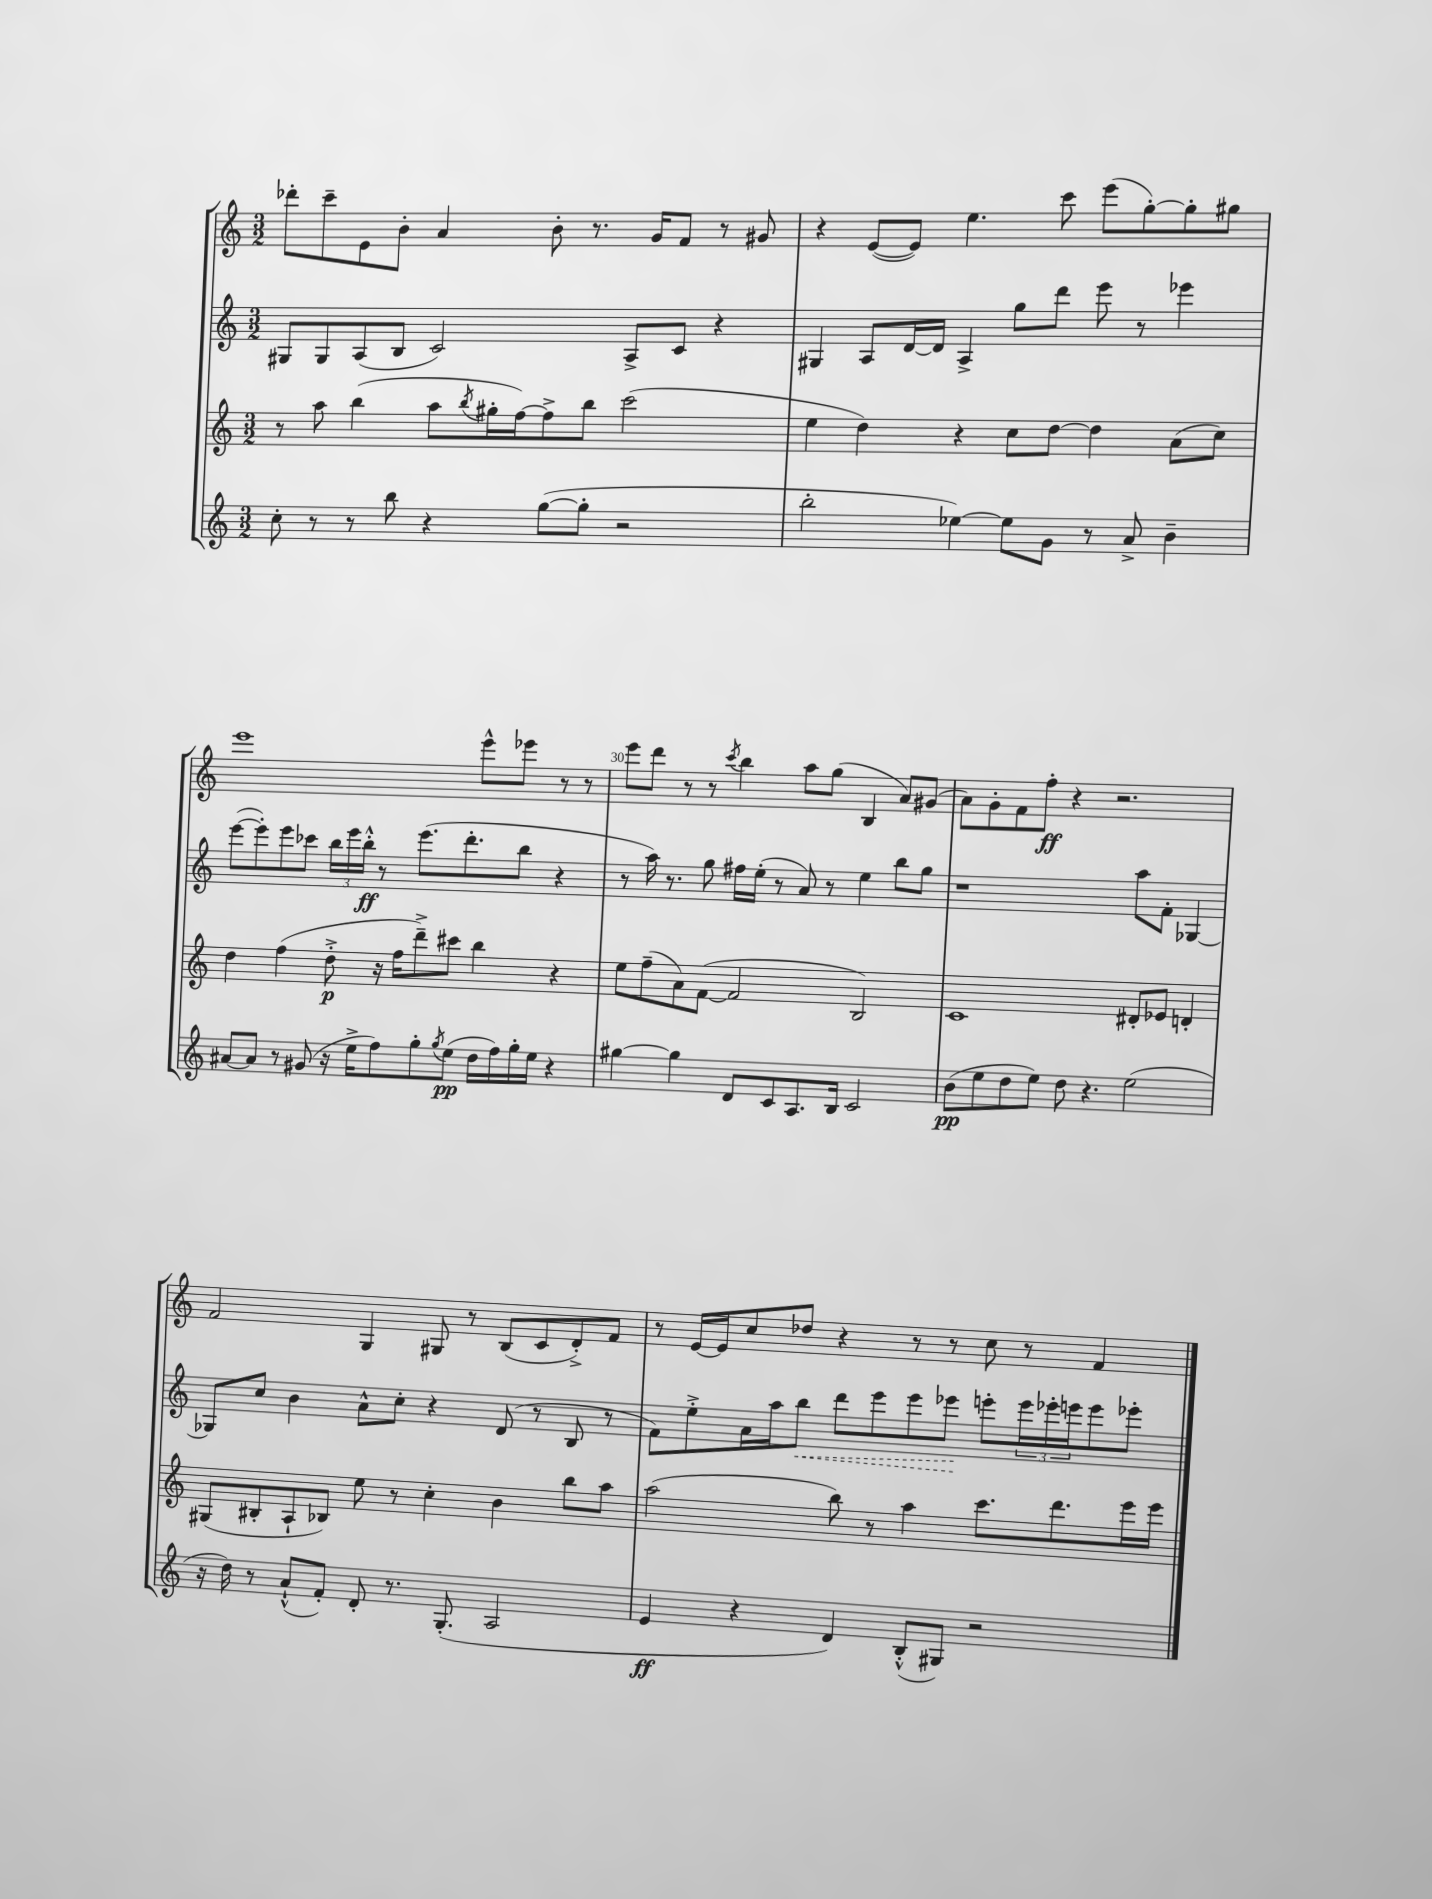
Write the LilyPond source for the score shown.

<<
\new StaffGroup <<
\new Staff = "s0" {
    \clef treble \key c \major \numericTimeSignature \time 3/2
    des'''8-. c'''8-- e'8 b'8-. a'4 b'8-. r8. g'16 f'8 r8 gis'8 |
    r4 e'8~( e'8) e''4. c'''8 e'''8( g''8~-.) g''8-. gis''8 |
    e'''1 e'''8-^ ees'''8 r8 r8 |
    e'''8 d'''8 r8 r8 \acciaccatura { c'''8 } b''4 a''8 g''8( b4 a'8) gis'8( |
    a'8) g'8-. f'8 f''8-.\ff r4 r2. |
    f'2 g4 gis8 r8 b8( c'8 d'8-.->) f'8 |
    r8 e'16~ e'16 c''8 des''8 r4 r8 r8 c''8 r8 f'4 \bar "|." |
}
\new Staff = "s1" {
    \clef treble \key c \major \numericTimeSignature \time 3/2
    gis8 gis8 a8( b8 c'2) a8-> c'8 r4 |
    gis4 a8 d'16~ d'16 a4-> g''8 d'''8 e'''8 r8 ees'''4 |
    e'''8~( e'''8-.) e'''8 ces'''8 \tuplet 3/2 { b''16 e'''16 b''16-.-^\ff } r8 e'''8.( d'''8.-. b''8 r4 |
    r8 a''16) r8. g''8 fis''16 e''16-.( r8 a'8) r8 e''4 b''8 g''8 |
    r1 a''8 f'8-. ges4~ |
    ges8 c''8 b'4 a'8-^ c''8-. r4 d'8( r8 b8 r8 |
    f'8) e''8-.-> a'16 a''16 \once \override Hairpin.style = #'dashed-line b''8\< d'''8 e'''8 e'''8 ees'''8\! e'''8-. \tuplet 3/2 { e'''16 ees'''16-. e'''16 } e'''8 ees'''8-. \bar "|." |
}
\new Staff = "s2" {
    \clef treble \key c \major \numericTimeSignature \time 3/2
    r8 a''8 b''4( a''8 \acciaccatura { b''8 } gis''16-. f''16~) f''8-> b''8 c'''2( |
    e''4 d''4) r4 c''8 d''8~ d''4 a'8( c''8) |
    d''4 f''4( d''8-.->\p r16 f''16 d'''8--->) cis'''8 b''4 r4 |
    e''8 f''8--( a'8) f'8~( f'2 b2) |
    c'1 dis'8-. ees'8 d'4-. |
    gis8( bis8-. a8-! bes8) e''8 r8 c''4-. b'4 b''8 a''8 |
    a''2( b''8) r8 a''4 c'''8. d'''8. e'''16 e'''16 \bar "|." |
}
\new Staff = "s3" {
    \clef treble \key c \major \numericTimeSignature \time 3/2
    c''8-. r8 r8 b''8 r4 g''8~( g''8-. r2 |
    b''2-. ees''4~) ees''8 g'8 r8 a'8-> b'4-- |
    ais'8~ ais'8 r8 gis'8( r16 e''16-> f''8) g''8-. \acciaccatura { g''8 } e''8\pp( d''16 f''16) g''16-. e''16 r4 |
    gis''4~ gis''4 d'8 c'8 a8. b16 c'2 |
    b'8\pp( e''8 d''8 e''8) d''8 r4. e''2( |
    r16 d''16) r8 a'8-!-^( f'8-.) d'8-. r8. g8.-.( a2 |
    e'4\ff r4 d'4) b8-.-^( gis8) r2 \bar "|." |
}
>>
>>
\layout { \context { \Score currentBarNumber = #27 \override BarNumber.break-visibility = ##(#f #t #t) barNumberVisibility = #(every-nth-bar-number-visible 5) } }
